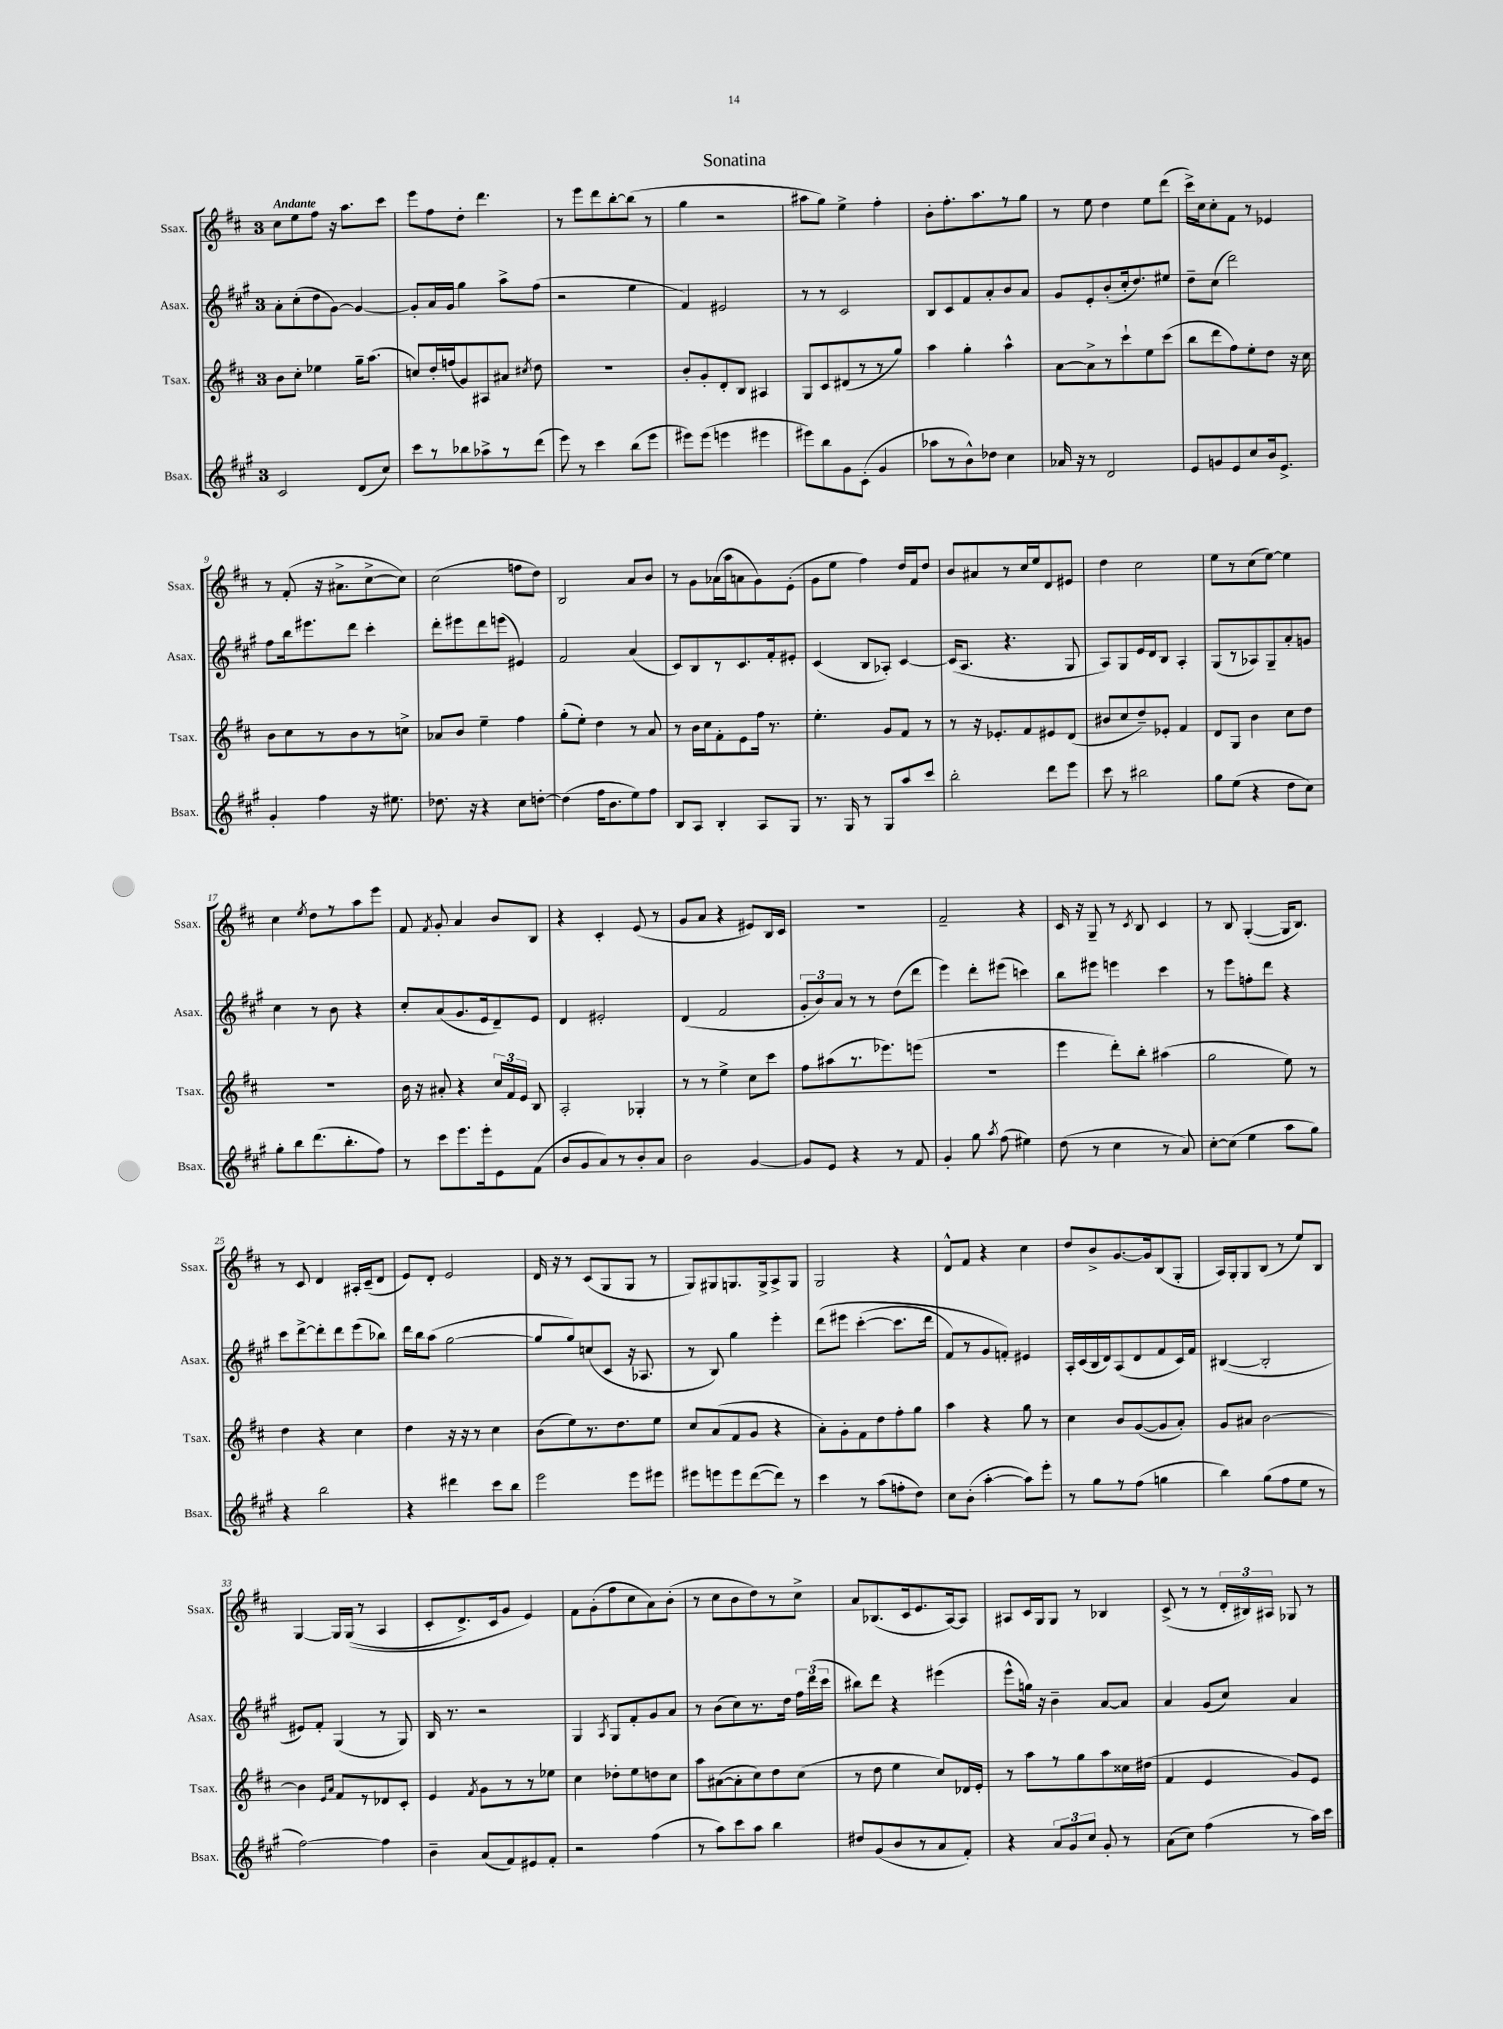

**kern	**kern	**kern	**kern
*part4	*part3	*part2	*part1
*staff4	*staff3	*staff2	*staff1
*I"Bsax.	*I"Tsax.	*I"Asax.	*I"Ssax.
*I'Bsax.	*I'Tsax.	*I'Asax.	*I'Ssax.
*clefG2	*clefG2	*clefG2	*clefG2
*k[f#c#g#]	*k[f#c#]	*k[f#c#g#]	*k[f#c#]
*M3/4	*M3/4	*M3/4	*M3/4
=1	=1	=1	=1
!	!	!	!LO:TX:a:B:t=Andante
2c#/	8b\L	8a'\L	8cc#\L
.	8cc#'\J	(8cc#'\	8ee\
.	4ee-X\	8dd\	8ff#\J
.	.	[8g#\J)	16r
.	.	.	8.aa\L
(8d/L	16gg~\KL	4g#/_	.
.	(8.aa\J	.	.
8cc#/J)	.	.	8ccc#\J
=2	=2	=2	=2
8ccc#\L	8ccn/L)	8g#'/L]	8eee\L
8r	16dd'/L	16a/L	8ff#\
.	(16ffn/J	16g#/JJ	.
8bb-X\	8g/)	4gg#\	8dd'\J
8aa-X^\	8A#X/	.	4.ddd\
8r	8a#X/J	8aa^\L	.
.	8qcc#X/	.	.
(8ddd\J	8dd\	(8ff#\J	.
=3	=3	=3	=3
8eee\)	2.r	2r	8r
8r	.	.	8eee\L
4ccc#\	.	.	8ddd\
.	.	.	[8bb'\
(8bb\L	.	4ee\	(8bb\J]
8eee\J	.	.	8r
=4	=4	=4	=4
8eee#X\L)	8b'/L	4f#/)	4gg\
(8eee#\J	8g'/	.	.
4eeen\	8d'/	2e#X/	2r
.	8B/J	.	.
4eee#X\	4A#X/	.	.
=5	=5	=5	=5
8eee#X\L)	8G/L	8r	8aa#X\L
8bb\	8c#/	8r	8gg\J)
8g#\	(8d#X/	2c#/	4ee^\
(8c#'\J	8r	.	.
4g#/	8r	.	4ff#'\
.	8gg/J)	.	.
=6	=6	=6	=6
8aa-X\L	4aa\	8B/L	8b'\L
8r	.	8c#/	8.ff#'\
8b^^\)	4gg'\	8f#/	.
.	.	.	8.aa\
8dd-X\J	.	8a'/	.
4cc#\	4aa^^\	8b/	8r
.	.	8a/J	8gg\J
=7	=7	=7	=7
16a-X/	[8a\L	8g#/L	8r
16r	.	.	.
8r	8a^\]	8e'/	8ee\
2d/	8r	(8b'/	4dd\
.	8ccc#`\	16cc#'/k	.
.	.	8.dd/)	.
.	8ee\	.	8ee\L
.	(8ccc#\J	8ee#X/J	(8ddd\J
=8	=8	=8	=8
8e/L	8bb\L	8dd~\L	16ccc#^\LL)
.	.	.	16cc#\J
8gn/	8ddd\	(8cc#\J	8cc#'\
8e/	8ff#\)	2ddd\)	8f#\J
8cc#/	8ee'\	.	8r
16b/k	8dd\J	.	4e-X/
8.e^/J	.	.	.
.	16r	.	.
.	16cc#\	.	.
!!LO:LB:g=z
=9	=9	=9	=9
4g#'/	8b\L	8ff#\L	8r
.	8cc#\	16bb\k	(8f#'/
.	.	8.eee#X\	.
4ff#\	8r	.	16r
.	.	.	8.a#X^\L
.	8b\	8ddd\J	.
16r	8r	4ccc#'\	[8cc#^\
8.ee#X\	.	.	.
.	8ccn^\J	.	8cc#\J])
=10	=10	=10	=10
8.dd-X\	8a-X/L	8ddd'\L	(2cc#\
.	8b/J	8eee#X\	.
16r	.	.	.
4r	4ee~\	8ddd\	.
.	.	(8eeen\J	.
8cc#\L	4ff#\	4e#X/)	8ffn\L
[8ddn'\J	.	.	8dd\J)
=11	=11	=11	=11
(4dd\]	(8gg'\L	2f#/	2B/
.	8ee'\J)	.	.
16ff#\KL	4dd\	.	.
8.b\	.	.	.
8ee\)	8r	(4a/	8a/L
8ff#\J	8a/	.	8b/J
=12	=12	=12	=12
8B/L	8r	8c#/L)	8r
8A/J	16b\LL	8B/	8g\L
.	16cc#\J	.	.
4B'/	8f#'\	8r	(16a-X\L
.	.	.	16aa\J
.	8e\	8.c#/	8an\
8A/L	16ff#\Jk	.	8g\)
.	8.r	16f#'/k	.
8G#/J	.	8e#X'/J	(8e'\J
=13	=13	=13	=13
8.r	4.ee'\	(4c#/	8g\L
.	.	.	8ee\J
16G#/	.	.	.
8r	.	8B/L	4ff#\)
8G#/L	8g/L	8A-X'/J)	.
8aa/	8f#/J	[4c#/	16dd/LL
.	.	.	16f#/J
8ccc#/J	8r	.	8dd/J
=14	=14	=14	=14
2bb'\	8r	(16c#/KL]	8b/L
.	.	8.A/J	.
.	16r	.	8a#X/
.	8.e-X'/L	.	.
.	.	4.r	8r
.	8f#/	.	16cc#/L
.	.	.	16ee/J
8ddd\L	8e#X/	.	8d/
8eee\J	(8d/J	8G#/	8e#X/J
=15	=15	=15	=15
8ccc#\	8b#X/L	8A/L)	4dd\
8r	8cc#/	8G#/	.
2bb#X\	8dd~/)	16e/L	2cc#\
.	.	16d/J	.
.	8e-X'/J	8B/J	.
.	4f#/	4A'/	.
=16	=16	=16	=16
8gg#\L	8d/L	(8G#/L	8ee\L
(8ee\J	8G/J	8r	8r
4r	4b\	8A-X/)	(8cc#\
.	.	8G#~/	[8ee\J)
8dd\L	8cc#\L	8a'/	4ee\]
8cc#\J)	8dd\J	8gn/J	.
!!LO:LB:g=z
=17	=17	=17	=17
8gg#'\L	2.r	4cc#\	4cc#\
8bb\	.	.	.
.	.	.	8qee/
(8.ddd\	.	8r	8dd\L
.	.	8b\	8r
8.bb'\	.	.	.
.	.	4r	8aa\
8ff#\J)	.	.	8eee\J
=18	=18	=18	=18
8r	16b\	8cc#'/L	8f#/
.	16r	.	.
.	.	.	8qf#/
8ccc#\L	8a#X'/	(8a/	8g'/
8.eee\	4r	8.g#/	4a/
16eee'\k	.	16e/k	.
8e\	24cc#/LL	8d~/)	8b/L
.	24f#/	.	.
.	24e/JJ	.	.
(8f#\J	8B/	8e/J	8B/J
=19	=19	=19	=19
8b/L	2A'/	4d/	4r
8g#/	.	.	.
8a/)	.	2e#X'/	4c#'/
8r	.	.	.
8b'/	4G-X'/	.	(8e/
8a/J	.	.	8r
=20	=20	=20	=20
2b\	8r	(4d/	8g/L
.	8r	.	8a/J
.	4ee^\	2f#/	4r
[4g#/	8cc#\L	.	8e#X/L)
.	8ccc#\J	.	16B/L
.	.	.	16c#/JJ
=21	=21	=21	=21
8g#/L]	8ff#\L	12g#'/L	2.r
.	.	12b/)	.
8e/J	(8aa#X\	.	.
.	.	12a/J	.
4r	8.r	8r	.
.	.	8r	.
.	8.eee-X\)	.	.
8r	.	(8dd\L	.
8f#/	(8eeen\J	8ddd\J	.
=22	=22	=22	=22
4g#'/	2.r	4eee\)	2f#~/
8gg#\	.	8ddd'\L	.
8qaa/	.	.	.
(8ff#\	.	(8eee#X\J	.
4ee#X\)	.	4cccn\)	4r
=23	=23	=23	=23
(8dd\	4eee\	8bb\L	16c#/
.	.	.	16r
8r	.	8eee#X\J	8G~/
4cc#\	8ddd'\L)	4eeen\	8r
.	.	.	8qc#/
.	8bb'\J	.	8B/
8r	(4aa#X\	4ccc#\	4c#/
8a/)	.	.	.
=24	=24	=24	=24
[8cc#'\L	2gg\	8r	8r
(8cc#\J]	.	8eee\L	8B/
4ee\	.	8ffn'\	([4G'/
.	.	8ddd\J	.
8aa\L	8ee\)	4r	16G/KL]
.	.	.	8.B/J)
8gg#\J)	8r	.	.
!!LO:LB:g=z
=25	=25	=25	=25
4r	4dd\	8ccc#\L	8r
.	.	[8ddd^\	8c#/
2bb\	4r	8ddd'\]	4d/
.	.	8ddd\	.
.	4cc#\	(8eee\	16A#X'/LL
.	.	.	(16c#~/J
.	.	8bb-X\J)	8d/J
=26	=26	=26	=26
4r	4dd\	16ddd\LL	8e/L)
.	.	16bb\J	.
.	.	(8aa\J	8d'/J
4ddd#X\	16r	[2gg#\	2e/
.	16r	.	.
.	8r	.	.
8ccc#\L	4cc#\	.	.
8bb\J	.	.	.
=27	=27	=27	=27
2eee\	(8b\L	8gg#/L]	16d/
.	.	.	16r
.	8ee\)	8gg#/)	8r
.	8.r	(8ccn/	(8c#/L
.	.	8c#/J	8G/
.	8.dd\	.	.
8eee\L	.	16r	8G/J
.	.	8.A-X/	.
8eee#X\J	8ee\J	.	8r
=28	=28	=28	=28
8eee#X\L	8cc#/L	8r	8G/L)
8eeen\	(8a/	8B/)	8G#X/
8eee\	8f#/	4gg#\	8.Gn/
([8ddd\	8g/J	.	.
.	.	.	16G^/k
8ddd\J])	4r	4eee'\	8A^/
8r	.	.	8G/J
=29	=29	=29	=29
4ccc#\	8a'\L)	(8ddd\L	2G/
.	8g'\	8eee#X\J	.
8r	8f#\	([4ccc#'\	.
(8aa\L	8dd\	.	.
8ffn'\	8ff#'\	8.ccc#\L]	4r
8dd\J)	8gg\J	.	.
.	.	16ddd\Jk	.
=30	=30	=30	=30
8cc#\L	4aa\	8f#/L)	8d^^/L
(8b'\J	.	8r	8f#/J
[4aa'\	4r	8g#/	4r
.	.	8fn'/J)	.
8aa\L])	8gg\	4e#X/	4cc#\
8eee'\J	8r	.	.
=31	=31	=31	=31
8r	4cc#\	16A'/LL	8dd/L
.	.	(16c#/	.
8gg#\L	.	16B/	8b^/
.	.	16d/J)	.
8r	8b/L	(8A/	[8.g/
(8ff#\J	([8g/	8d/	.
.	.	.	16g/k]
4ggn\	8g/]	8f#/	(8B/
.	8a'/J)	16c#/L)	8G'/J
.	.	16f#/JJ	.
=32	=32	=32	=32
4bb\)	8g/L	([4B#X/	16A/LL)
.	.	.	16G'/J
.	8a#X/J	.	8G/
(8gg#\L	[2b\	2B#'/]	(8B/J
8ff#\	.	.	8r
8ee\J	.	.	8ee/L)
8r	.	.	8B/J
!!LO:LB:g=z
=33	=33	=33	=33
[2ff#\)	4b\]	8e#X/L)	[4G/
.	.	8f#'/J	.
.	16qqe/LL	.	.
.	16qqa/JJ	.	.
.	8f#/L	(4G#/	16G/LL]
.	.	.	((16G/JJ
.	8r	.	8r
4ff#\]	8d-X/	8r	4A/
.	8c#'/J	8G#/)	.
=34	=34	=34	=34
4b~\	4e/	16B/	8c#'/L
.	.	8.r	.
.	.	.	8.d^/)
.	8qf#/	.	.
(8a/L	8g\L	2r	.
.	.	.	16c#/k
8f#/)	8r	.	8g/J
8e#X/	8r	.	4e/)
8f#'/J	8ee-X\J	.	.
=35	=35	=35	=35
2r	4cc#\	4G#/	8f#\L
.	.	.	(8g'\
.	.	8qA/	.
.	8dd-X'\L	8G#/L	8ff#\
.	8ee\	8f#'/	8cc#\
(4ff#\	8ddn\	8g#/	8a\)
.	8cc#\J	8a/J	(8b'\J
=36	=36	=36	=36
8r	8aa\L	8r	8r
8aa\L)	([8a#X\	(8b\L	8cc#\L
8ccc#\	8a#'\]	8cc#\)	8b\
8aa\J	8cc#\)	8.r	8dd\)
4bb\	8dd\	.	8r
.	.	16dd\Jk	.
.	(8cc#\J	24ff#\LL	8cc#^\J
.	.	(24ddd\	.
.	.	24ccc#\JJ	.
=37	=37	=37	=37
8dd#X/L	8r	8bb#X\L)	8a/L
(8g#/	8dd\	8ddd\J	(8.B-X/
8b/	4ee\	4r	.
.	.	.	16c#/k
8r	.	.	8.e/
8a/	8cc#/L)	(4eee#X\	.
.	.	.	[16A/k)
8f#'/J)	16d-X/L	.	8A/J]
.	16e'/JJ	.	.
=38	=38	=38	=38
4r	8r	8eee^^\L	8A#X/L
.	8aa\L	16ggn\Jk)	16c#/L
.	.	16r	16G/J
12a/L	8r	4b~\	8G/J
12g#/	.	.	.
.	8gg\	.	8r
12cc#/J	.	.	.
8g#'/	8aa\	[8a/L	4B-X/
8r	16cc##X\L	8a/J]	.
.	(16dd#X\JJ	.	.
=39	=39	=39	=39
(8a\L	4f#/	4a/	(8c#^/
8cc#\J)	.	.	8r
(4ff#\	4e/	(8g#/L	8r
.	.	8cc#/J)	24d'/LL
.	.	.	24B#X/)
.	.	.	24A#X/JJ
8r	8g/L)	4a/	8G-X/
16aa\LL)	8e/J	.	8r
16ccc#\JJ	.	.	.
==	==	==	==
*-	*-	*-	*-
